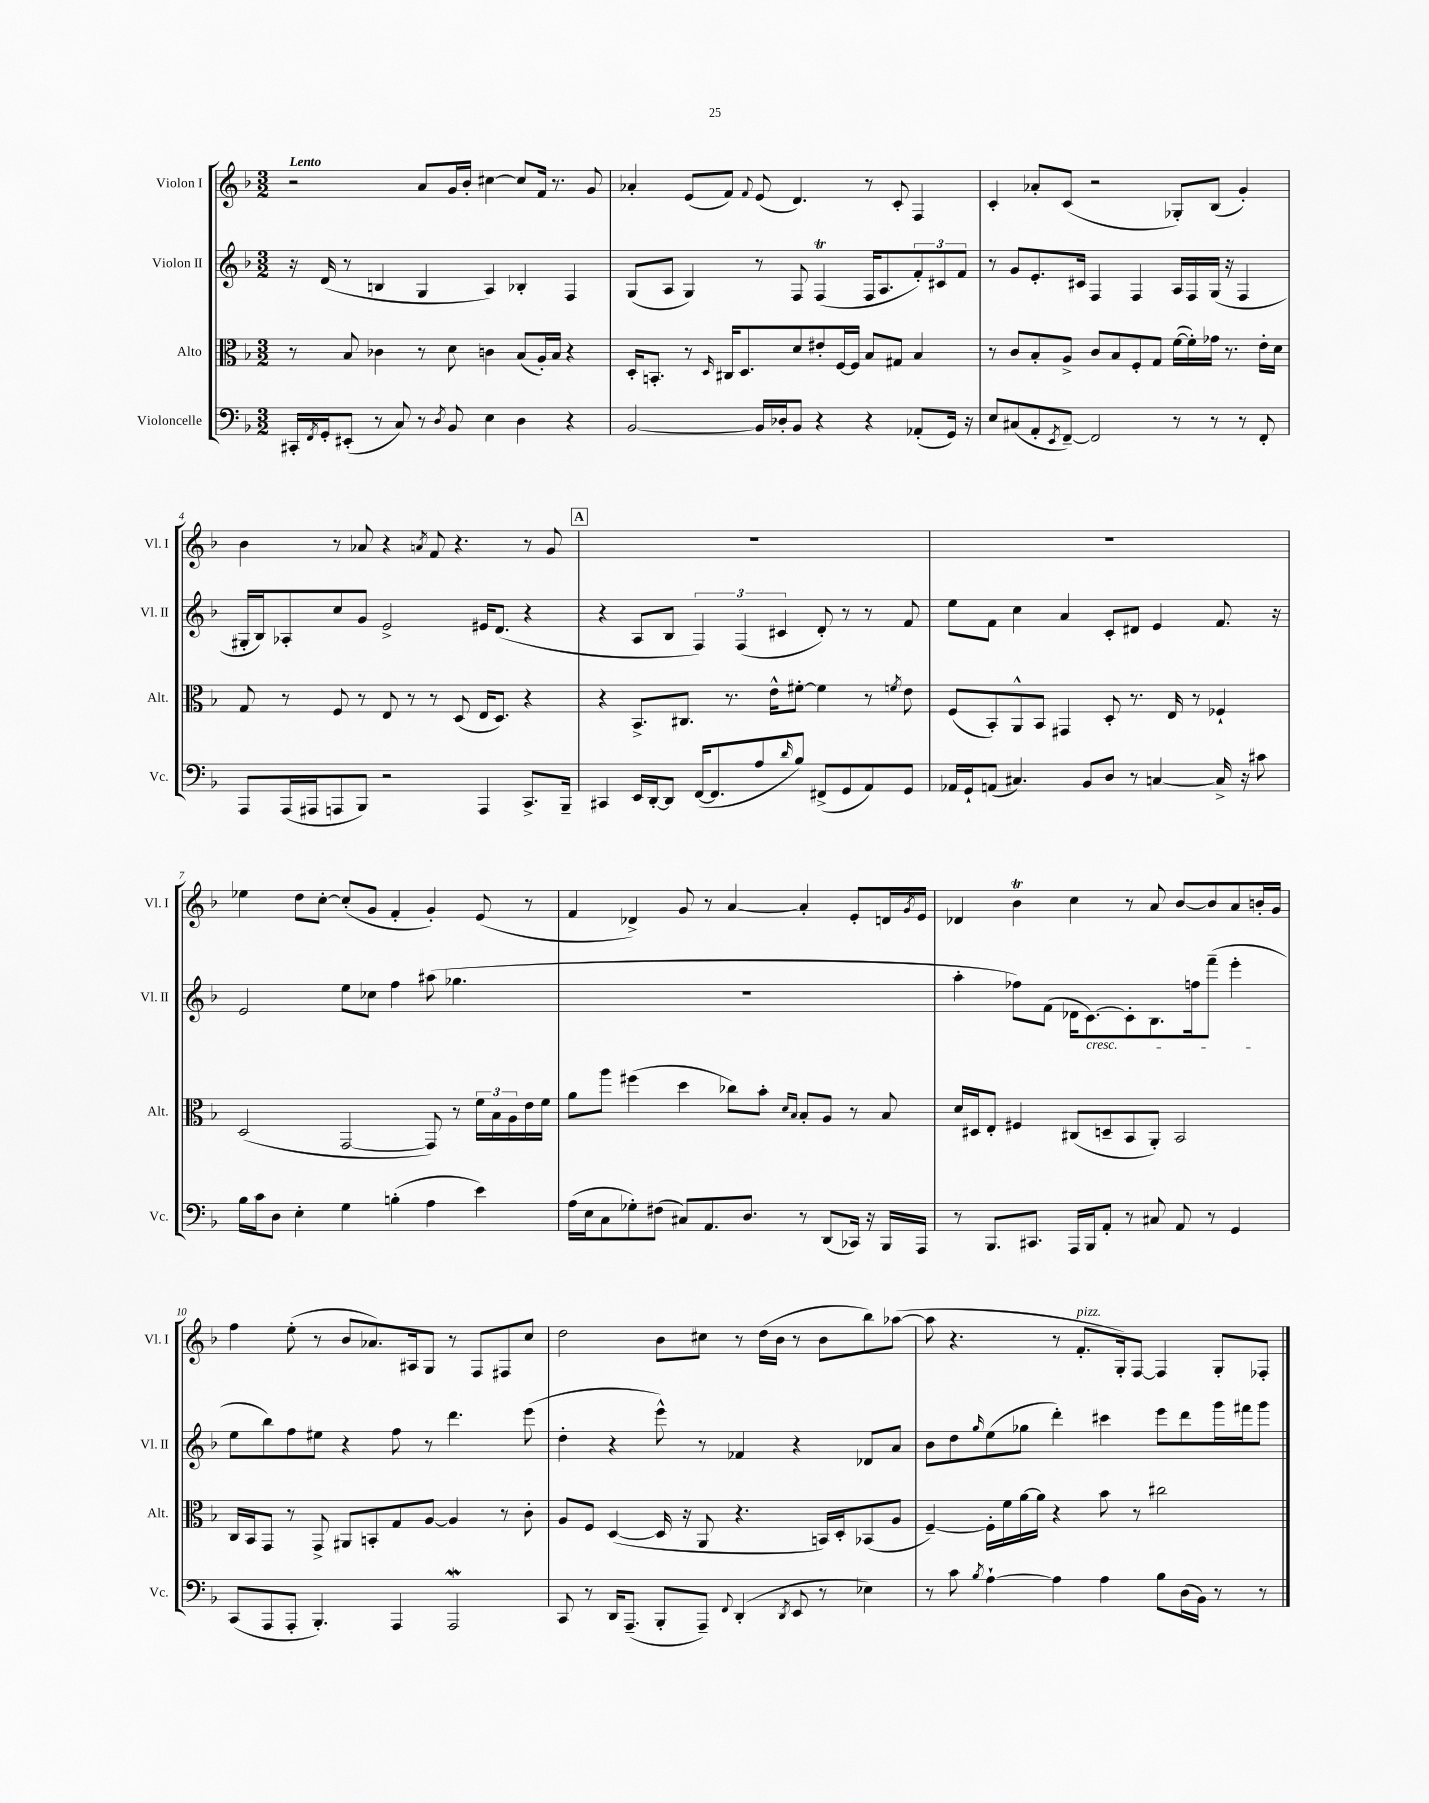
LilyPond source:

<<
\new StaffGroup <<
\new Staff = "s0" \with { instrumentName = "Violon I" shortInstrumentName = "Vl. I" } {
    \clef treble \key f \major \numericTimeSignature \time 3/2 \tempo "Lento"
    r2 a'8 g'16 bes'16-. cis''4~ cis''8 f'16 r8. g'8 |
    aes'4-. e'8( f'8) \appoggiatura { f'8 } e'8( d'4.) r8 c'8-. f4 |
    c'4-. aes'8-. c'8( r2 ges8-.) bes8( g'4-.) |
    bes'4 r8 aes'8 r4 \acciaccatura { a'8 } f'8 r4. r8 g'8 |
    \mark \markup { \box "A" } R1. |
    R1. |
    ees''4 d''8 c''8~-. c''8-.( g'8 f'4-. g'4-.) e'8( r8 |
    f'4 des'4->) g'8 r8 a'4~ a'4-. e'8-. d'16 \acciaccatura { g'8 } e'16 |
    des'4 bes'4\trill c''4 r8 a'8 bes'8~ bes'8 a'8 b'16-. g'16 |
    f''4 e''8-.( r8 bes'8 aes'8.) ais16 g8 r8 f8 fis8 c''8 |
    d''2 bes'8 cis''8 r8 d''16( bes'16 r8 bes'8 bes''8) aes''8~( |
    aes''8 r4. r8 f'8.-.^\markup { \italic "pizz." } g16-.) f8~ f4 g8-. fes8-. \bar "|." |
}
\new Staff = "s1" \with { instrumentName = "Violon II" shortInstrumentName = "Vl. II" } {
    \clef treble \key f \major \numericTimeSignature \time 3/2
    r16 d'16( r8 b4 g4 a4) bes4-. f4 |
    g8( a8 g4) r8 f8 f4\trill( f16 a8. \tuplet 3/2 { f'8-.) cis'8 f'8 } |
    r8 g'8 e'8.-. cis'16 f4 f4 a16 f16 g16( r16 f4 |
    gis16-. bes16) aes8-. c''8 g'8 e'2-> eis'16 d'8.( r4 |
    \mark \markup { \box "A" } r4 a8 bes8 \tuplet 3/2 { f4) f4( cis'4 } d'8-.) r8 r8 f'8 |
    e''8 f'8 c''4 a'4 c'8-. dis'8 e'4 f'8. r16 |
    e'2 e''8 ces''8 f''4 ais''8( ges''4. |
    R1. |
    a''4-. fes''8) f'8( des'16 c'8.~\cresc) c'8-. bes8. f''16 f'''8--( e'''4-.\! |
    e''8 bes''8) f''8 eis''8 r4 f''8 r8 d'''4. e'''8( |
    d''4-. r4 e'''8-^) r8 fes'4 r4 des'8 a'8 |
    bes'8 d''8 \grace { g''16 } e''8( ges''8 d'''4-.) cis'''4 e'''8 d'''8 g'''16 fis'''16 g'''8 \bar "|." |
}
\new Staff = "s2" \with { instrumentName = "Alto" shortInstrumentName = "Alt." } {
    \clef alto \key f \major \numericTimeSignature \time 3/2
    r8 bes8 ces'4 r8 d'8 c'4 bes8( a16-.) bes16 r4 |
    d16-. b,8.-. r8 \grace { d16 } cis16 d8. d'8 eis'8-. f16~ f16 bes8 gis8 bes4 |
    r8 c'8 bes8-. a8-> c'8 bes8 f8-. g8 f'16~( f'16-.) ges'16 r8. e'16-. d'16 |
    g8 r8 f8 r8 e8 r8 r8 d8( e16 d8.) r4 |
    \mark \markup { \box "A" } r4 bes,8.-> cis8. r8. e'16-^ fis'8~-. fis'4 r8 \acciaccatura { f'8 } e'8 |
    f8( bes,8-.) a,8-^ bes,8 gis,4 d8-. r8. e16 r8 fes4-! |
    d2( g,2~ g,8) r8 \tuplet 3/2 { f'16 bes16 a16 } e'16 f'16 |
    a'8 a''8 fis''4( d''4 ces''8) bes'8-. \grace { d'16 bes16 } bes8-. a8 r8 bes8 |
    d'16 dis16 e8-. fis4 cis8( d8-- bes,8 a,8-.) bes,2 |
    c16 bes,16 g,8 r8 g,8-> ais,8 b,8-. g8 a8~ a4 r8 c'8-. |
    a8 f8 d4~( d16 r16 a,8 r4. b,16) d16-. bes,8( a8 |
    f4~--) f16-. f'16 a'16~ a'16 r4 bes'8 r8 cis''2 \bar "|." |
}
\new Staff = "s3" \with { instrumentName = "Violoncelle" shortInstrumentName = "Vc." } {
    \clef bass \key f \major \numericTimeSignature \time 3/2
    cis,16-. \acciaccatura { f,8 } g,16-. eis,8-.( r8 c8) r8 \acciaccatura { d8 } bes,8 e4 d4 r4 |
    bes,2~ bes,16 des16-. bes,8 r4 r4 aes,8-.( g,16) r16 |
    e8 cis8( a,8-. \acciaccatura { e,8 } f,8~--) f,2 r8 r8 r8 f,8-. |
    a,,8 a,,16( ais,,16 a,,8 bes,,8) r2 a,,4 c,8.-> bes,,16-- |
    \mark \markup { \box "A" } cis,4 e,16 d,16~-. d,8 f,16~( f,8. a8 \grace { d'16 } bes8) fis,8->( g,8 a,8) g,8 |
    aes,16 g,16-! a,8( cis4.) bes,8 d8 r8 c4~ c16-> r16 cis'8 |
    bes16 c'16 d8 e4-. g4 b4-.( a4 e'4) |
    a16( e16 c8 ges8-.) fis8( cis8) a,8. d8. r8 d,8( ces,16) r16 bes,,16 a,,16 |
    r8 bes,,8. cis,8. a,,16 bes,,16 a,8-. r8 cis8 a,8 r8 g,4 |
    c,8( a,,8 a,,8-. bes,,4.-.) a,,4 a,,2\mordent |
    c,8 r8 d,16 a,,8.--( bes,,8-. a,,8--) \appoggiatura { f,8 } d,4-.( \acciaccatura { d,8 } e,8 r8 ees4) |
    r8 c'8 \acciaccatura { bes8 } a4~-! a4 a4 bes8 d16( bes,16) r8 r8 \bar "|." |
}
>>
>>
